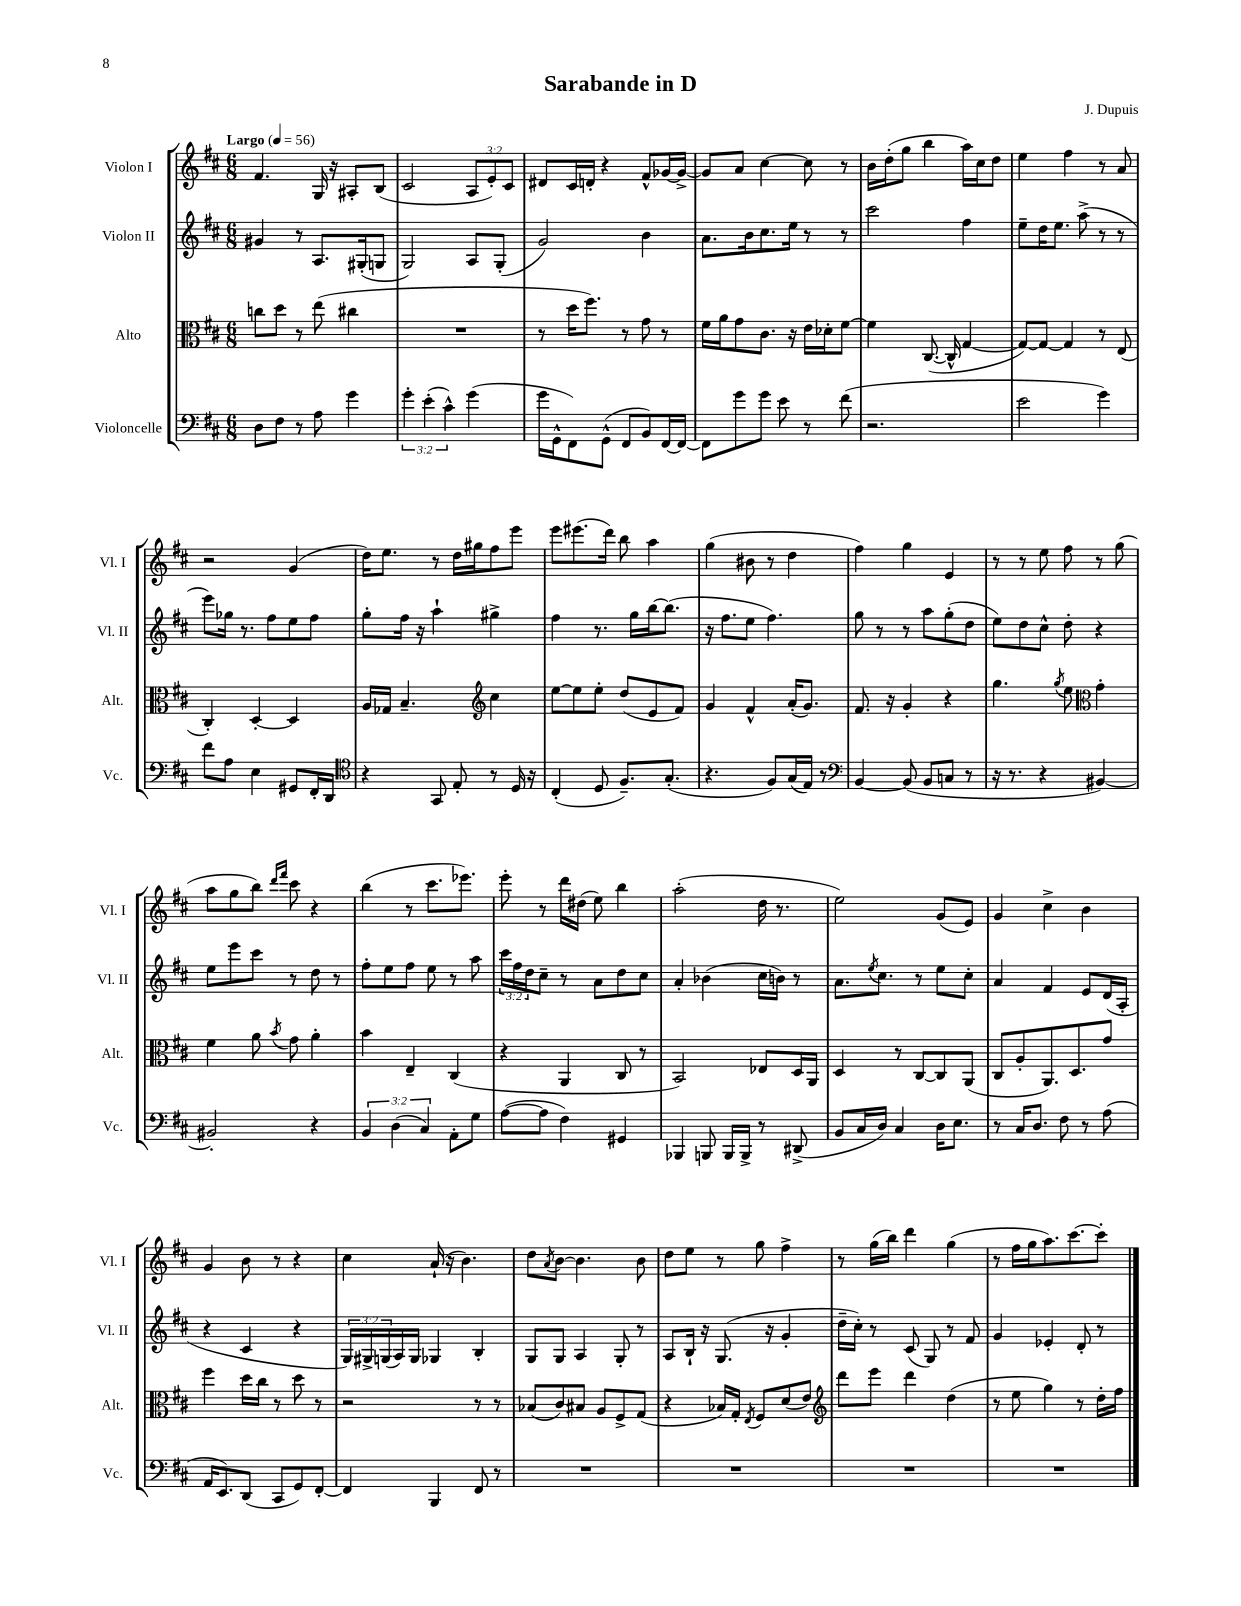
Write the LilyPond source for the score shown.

\header { title = "Sarabande in D" composer = "J. Dupuis" }
<<
\new StaffGroup <<
\new Staff = "s0" \with { instrumentName = "Violon I" shortInstrumentName = "Vl. I" } {
    \clef treble \key d \major \numericTimeSignature \time 6/8 \override Staff.TupletNumber.text = #tuplet-number::calc-fraction-text \tempo "Largo" 4 = 56
    fis'4. g16 r16 ais8-. b8( |
    cis'2 \tuplet 3/2 { a8 e'8-.) cis'8 } |
    dis'8 cis'16 d'16-. r4 fis'8-^ ges'16~ ges'16~-> |
    ges'8 a'8 cis''4~ cis''8 r8 |
    b'16 d''16-.( g''8 b''4 a''16) cis''16 d''8 |
    e''4 fis''4 r8 a'8 |
    r2 g'4( |
    d''16) e''8. r8 d''16 gis''16 fis''8 e'''8 |
    e'''8 eis'''8.( d'''16) b''8 a''4 |
    g''4( bis'8 r8 d''4 |
    fis''4) g''4 e'4 |
    r8 r8 e''8 fis''8 r8 g''8( |
    a''8 g''8 b''8) \grace { d'''16 fis'''16 } cis'''8 r4 |
    b''4( r8 cis'''8. ees'''8.) |
    e'''8-. r8 d'''16 dis''16( e''8) b''4 |
    a''2-.( d''16 r8. |
    e''2) g'8( e'8) |
    g'4 cis''4-> b'4 |
    g'4 b'8 r8 r4 |
    cis''4 a'16-!( r16 b'4.) |
    d''8 \acciaccatura { a'8 } b'8~ b'4. b'8 |
    d''8 e''8 r8 g''8 fis''4-> |
    r8 g''16( b''16) d'''4 g''4( |
    r8 fis''16 g''16 a''8.) cis'''8.~ cis'''8-. \bar "|." |
}
\new Staff = "s1" \with { instrumentName = "Violon II" shortInstrumentName = "Vl. II" } {
    \clef treble \key d \major \numericTimeSignature \time 6/8 \override Staff.TupletNumber.text = #tuplet-number::calc-fraction-text
    gis'4 r8 a8. gis16-.( g8 |
    g2) a8 g8-.( |
    g'2) b'4 |
    a'8. b'16 cis''8. e''16 r8 r8 |
    cis'''2 fis''4 |
    e''8-- d''16 e''8. a''8->( r8 r8 |
    e'''8) ges''16 r8. fis''8 e''8 fis''8 |
    g''8-. fis''16 r16 a''4-! gis''4-> |
    fis''4 r8. g''16 b''16~ b''8.( |
    r16 fis''8. e''8 fis''4.) |
    g''8 r8 r8 a''8 g''8-.( d''8 |
    e''8) d''8 cis''8-^ d''8-. r4 |
    e''8 e'''8 cis'''8 r8 d''8 r8 |
    fis''8-. e''8 fis''8 e''8 r8 a''8 |
    \tuplet 3/2 { cis'''16 fis''16 d''16 } cis''8-- r8 a'8 d''8 cis''8 |
    a'4-. bes'4( cis''16 b'16) r8 |
    a'8. \acciaccatura { e''8 } cis''8. r8 e''8 cis''8-. |
    a'4 fis'4 e'8 d'16( a16-. |
    r4 cis'4 r4 |
    \tuplet 3/2 { g16) gis16-> g16( } a16) g16 ges4 b4-. |
    g8 g8 a4 g8-. r8 |
    a8 b16-! r16 g8.( r16 g'4-. |
    d''16-- cis''16-.) r8 cis'8( g8) r8 fis'8 |
    g'4 ees'4-. d'8-. r8 \bar "|." |
}
\new Staff = "s2" \with { instrumentName = "Alto" shortInstrumentName = "Alt." } {
    \clef alto \key d \major \numericTimeSignature \time 6/8
    c''8 d''8 r8 e''8( cis''4 |
    R2. |
    r8 d''16 fis''8.) r8 g'8 r8 |
    fis'16 a'16 g'8 cis'8. r16 e'16 des'16-. fis'8~ |
    fis'4 cis8.~( cis16-^ g4~ |
    g8~) g8~ g4 r8 e8( |
    cis4-.) d4~-. d4 |
    a16 ges16 b4.-- \clef treble cis''4 |
    e''8~ e''8 e''8-. d''8( e'8 fis'8) |
    g'4 fis'4-^ a'16-.( g'8.) |
    fis'8. r16 g'4-. r4 |
    g''4. \acciaccatura { g''8 } e''8 \clef alto g'4-. |
    fis'4 a'8 \acciaccatura { b'8 } g'8 a'4-. |
    b'4 e4-- cis4( |
    r4 a,4 cis8 r8 |
    b,2) ees8 d16 a,16 |
    d4 r8 cis8~ cis8 a,8( |
    cis8 a8-. a,8.) d8. g'8 |
    fis''4 d''16 cis''16 r8 d''8 r8 |
    r2 r8 r8 |
    bes8( cis'8) bis8 a8 fis8-> g8( |
    r4 bes16) g16-. \acciaccatura { e8 } fis8 d'8( e'8) |
    \clef treble d'''8 e'''8 d'''4 d''4( |
    r8 e''8 g''4) r8 d''16-. fis''16 \bar "|." |
}
\new Staff = "s3" \with { instrumentName = "Violoncelle" shortInstrumentName = "Vc." } {
    \clef bass \key d \major \numericTimeSignature \time 6/8 \override Staff.TupletNumber.text = #tuplet-number::calc-fraction-text
    d8 fis8 r8 a8 g'4 |
    \tuplet 3/2 { g'4-. e'4-.( cis'4-^) } g'4( |
    g'16 g,16-^ fis,8) g,8-^( fis,8 b,8) fis,16~ fis,16~ |
    fis,8 g'8 g'8 e'8 r8 fis'8( |
    r2. |
    e'2 g'4) |
    fis'8 a8 e4 gis,8 fis,16-. d,16 |
    \clef tenor r4 g,8 e8-. r8 d16 r16 |
    cis4-.( d8 fis8.--) g8.-.( |
    r4. fis8) g16( e16) r8 |
    \clef bass b,4~ b,8( b,8 c8 r8 |
    r16 r8. r4 bis,4~) |
    bis,2-. r4 |
    \tuplet 3/2 { b,4 d4( cis4) } a,8-. g8 |
    a8~( a8 fis4) gis,4 |
    bes,,4 b,,8 b,,16 b,,16-> r8 dis,8->( |
    b,8 cis16 d16) cis4 d16 e8. |
    r8 cis16 d8. fis8 r8 a8( |
    a,16 e,8.) d,8( cis,8 g,8) fis,8~-. |
    fis,4 b,,4 fis,8 r8 |
    R2. |
    R2. |
    R2. |
    R2. \bar "|." |
}
>>
>>
\layout { \context { \Score \remove "Bar_number_engraver" } }
